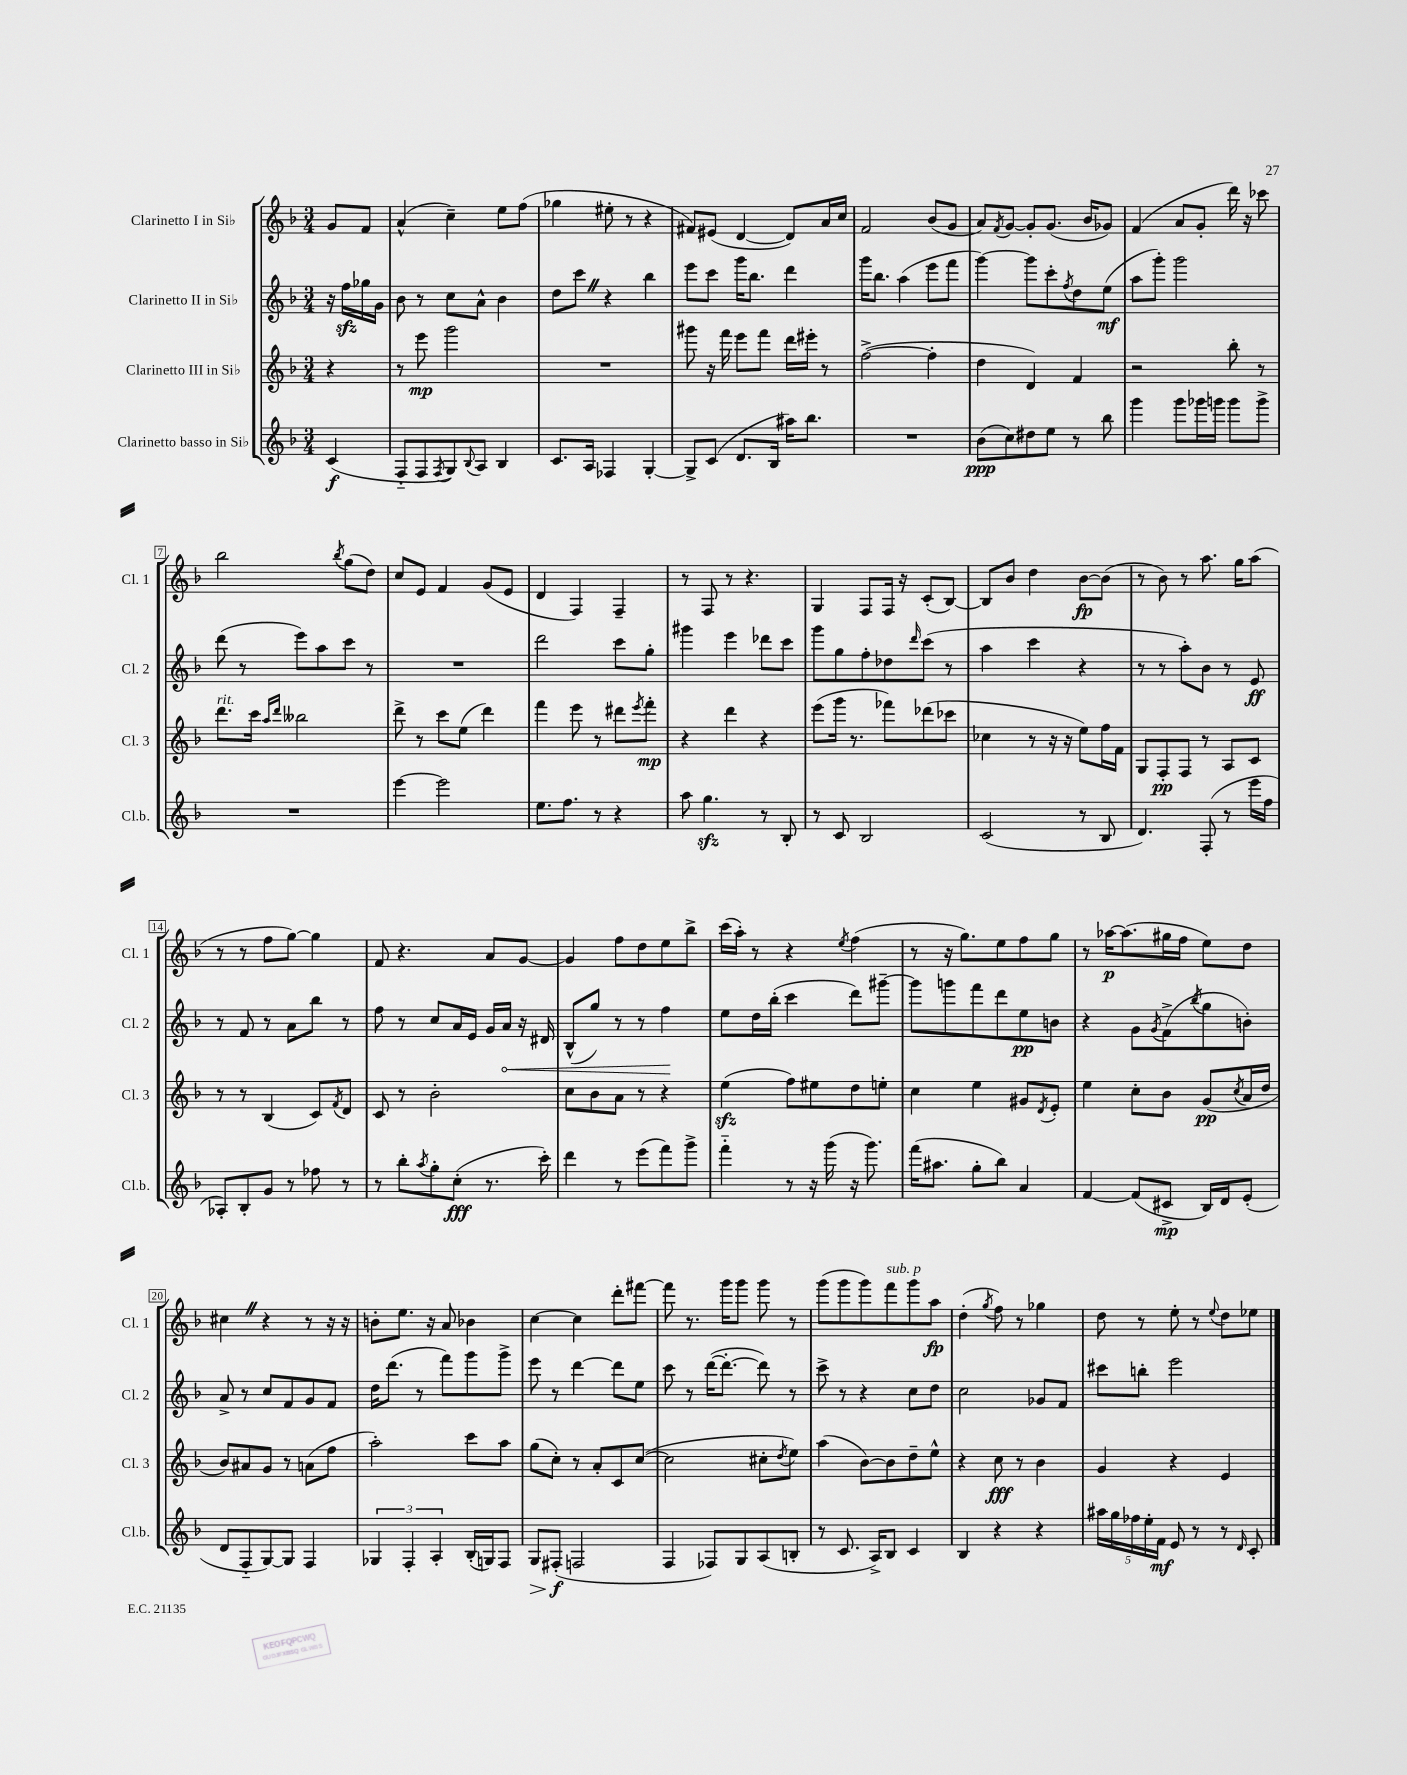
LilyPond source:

<<
\new StaffGroup <<
\new Staff = "s0" \with { instrumentName = "Clarinetto I in Sib" shortInstrumentName = "Cl. 1" } {
    \clef treble \key f \major \numericTimeSignature \time 3/4 \partial 4
    g'8 f'8 |
    a'4-^( c''4--) e''8 f''8( |
    ges''4 eis''8-. r8 r4 |
    fis'8) eis'8( d'4~ d'8) a'16 c''16 |
    f'2 bes'8( g'8 |
    a'8) \acciaccatura { f'8 } g'8~ g'8-. g'8.( bes'16 ges'8) |
    f'4( a'8 g'8-. d'''16) r16 ces'''8 |
    bes''2 \acciaccatura { bes''8 } g''8( d''8) |
    c''8 e'8 f'4 g'8( e'8 |
    d'4 f4) f4-- |
    r8 f8 r8 r4. |
    g4 f8 f16 r16 c'8-.( bes8~) |
    bes8 bes'8 d''4 bes'8~\fp bes'8( |
    r8 bes'8) r8 a''8. g''16 a''8( |
    r8 r8 f''8 g''8~) g''4 |
    f'8 r4. a'8 g'8~ |
    g'4 f''8 d''8 e''8 bes''8-> |
    c'''16( a''16-.) r8 r4 \acciaccatura { e''8 } f''4( |
    r8 r16 g''8.) e''8 f''8 g''8 |
    r8 aes''16~\p aes''8.( gis''16 f''16 e''8) d''8 |
    cis''4 \once \override BreathingSign.text = \markup { \musicglyph "scripts.caesura.straight" } \breathe r4 r8 r16 r16 |
    b'8-. e''8. r16 a'8 bes'4 |
    c''4~ c''4 d'''8-. fis'''8~ |
    fis'''8 r8. g'''16 g'''8 g'''8 r8 |
    g'''8( g'''8 g'''8) f'''8^\markup { \italic "sub. p" } g'''8 a''8\fp |
    d''4-.( \acciaccatura { g''8 } f''8) r8 ges''4 |
    d''8 r8 e''8-. r8 \appoggiatura { e''8 } d''8 ees''8 \bar "|." |
}
\new Staff = "s1" \with { instrumentName = "Clarinetto II in Sib" shortInstrumentName = "Cl. 2" } {
    \clef treble \key f \major \numericTimeSignature \time 3/4 \partial 4
    r16 f''16\sfz ges''16 g'16 |
    bes'8 r8 c''8 a'8-^ bes'4 |
    d''8 c'''8 \once \override BreathingSign.text = \markup { \musicglyph "scripts.caesura.straight" } \breathe r4 bes''4 |
    e'''8 c'''8 g'''16 bes''8. d'''4 |
    g'''16 bes''8. a''4( e'''8 f'''8 |
    g'''4~) g'''8 c'''8-. \acciaccatura { f''8 } d''8 e''8\mf( |
    a''8 g'''8-.) g'''2 |
    d'''8( r8 e'''8) a''8 c'''8 r8 |
    R2. |
    d'''2 c'''8 g''8-. |
    gis'''4 e'''4 des'''8 c'''8 |
    g'''8 g''8 f''8-. des''8 \grace { d'''16 } c'''8( r8 |
    a''4 c'''4 r4 |
    r8 r8 a''8-.) bes'8 r8 e'8\ff |
    r8 f'8 r8 a'8 bes''8 r8 |
    f''8 r8 c''8 a'16 e'16 g'16 \once \override Hairpin.circled-tip = ##t a'16\< r16 dis'16 |
    bes8-^( g''8) r8 r8 f''4\! |
    e''8 d''16 bes''16-.( c'''4 d'''8) gis'''8~-- |
    gis'''8 g'''8 f'''8 d'''8 e''8\pp b'8 |
    r4 g'8 \acciaccatura { g'8 } f'8->( \acciaccatura { bes''8 } g''8 b'8-.) |
    a'8-> r8 c''8 f'8 g'8 f'8 |
    d''16 d'''8.( r8 f'''8) g'''8 g'''8-> |
    e'''8 r8 d'''4~ d'''8 e''8 |
    c'''8 r8 d'''16~( d'''8.~-. d'''8) r8 |
    c'''8-> r8 r4 c''8 d''8 |
    c''2 ges'8 f'8 |
    cis'''8 b''8-. e'''2 \bar "|." |
}
\new Staff = "s2" \with { instrumentName = "Clarinetto III in Sib" shortInstrumentName = "Cl. 3" } {
    \clef treble \key f \major \numericTimeSignature \time 3/4 \partial 4
    r4 |
    r8 e'''8\mp g'''2 |
    R2. |
    gis'''8 r16 f'''16 e'''8 f'''8 d'''16 eis'''16-. r8 |
    f''2~->( f''4-. |
    d''4 d'4) f'4 |
    r2 bes''8-. r8 |
    d'''8.^\markup { \italic "rit." } c'''16 \grace { a''16 d'''16 } beses''2 |
    d'''8-> r8 c'''8 e''8( d'''4) |
    f'''4 e'''8 r8 dis'''8 \acciaccatura { e'''8 } f'''8-.\mp |
    r4 d'''4 r4 |
    e'''8( g'''16 r8. fes'''8) des'''8( ces'''8 |
    ces''4 r8 r16 r16 e''8) f''16 f'16 |
    g8 f8-.\pp f8 r8 a8 c'8 |
    r8 r8 bes4( c'8) \acciaccatura { f'8 } d'8 |
    c'8 r8 bes'2-. |
    c''8 bes'8 a'8 r8 r4 |
    e''4\sfz( f''8) eis''8 d''8 e''8-. |
    c''4 e''4 gis'8 \acciaccatura { d'8 } e'8-. |
    e''4 c''8-. bes'8 g'8\pp( \acciaccatura { c''8 } a'16 d''16 |
    bes'8) ais'8 g'8 r8 a'8( f''8 |
    a''2-.) c'''8 a''8 |
    g''8( c''8-.) r8 a'8-. c'8 c''8~( |
    c''2 cis''8-. \acciaccatura { d''8 } e''8) |
    a''4( bes'8~) bes'8 d''8-- e''8-^ |
    r4 c''8\fff r8 bes'4 |
    g'4 r4 e'4 \bar "|." |
}
\new Staff = "s3" \with { instrumentName = "Clarinetto basso in Sib" shortInstrumentName = "Cl.b." } {
    \clef treble \key f \major \numericTimeSignature \time 3/4 \partial 4
    c'4\f( |
    f8-_ f8 \acciaccatura { f8 } g8) \appoggiatura { bes8 } a8 bes4 |
    c'8. a16 fes4 g4~-. |
    g8-> c'8( d'8. bes16 ais''16) bes''8. |
    R2. |
    bes'8\ppp( c''8) dis''8 e''8 r8 bes''8 |
    g'''4 g'''8 ges'''16 g'''16 g'''8 g'''8-> |
    R2. |
    e'''4~ e'''2 |
    e''8. f''8. r8 r4 |
    a''8 g''4.\sfz r8 bes8-. |
    r8 c'8 bes2 |
    c'2( r8 bes8 |
    d'4.) f8-.( r8 e'''16 f''16 |
    aes8-.) bes8-. g'8 r8 fes''8 r8 |
    r8 bes''8-. \acciaccatura { a''8 } g''8-. c''8-.\fff( r8. c'''16-.) |
    d'''4 r8 e'''8( f'''8) g'''8-> |
    f'''4-_ r8 r16 g'''16( r16 g'''8.) |
    f'''16( ais''8. g''8-. bes''8) a'4 |
    f'4~ f'8( cis'8->\mp bes16) d'16 e'8-.( |
    d'8 f8-_ g8~) g8 f4 |
    \tuplet 3/2 { ges4 f4-. a4-. } bes16-.( g16) f8 |
    g8\> fis8-.\f\!( f2 |
    f4 fes8) g8 a8( b8-. |
    r8 c'8. a16->) bes8 c'4 |
    bes4 r4 r4 |
    \tuplet 5/4 { ais''16 g''16 fes''16 e''16-. f'16\mf } e'8 r8 r8 \grace { d'16 } c'8-. \bar "|." |
}
>>
>>
\layout { \context { \Score \override BarNumber.stencil = #(make-stencil-boxer 0.1 0.3 ly:text-interface::print) } }
